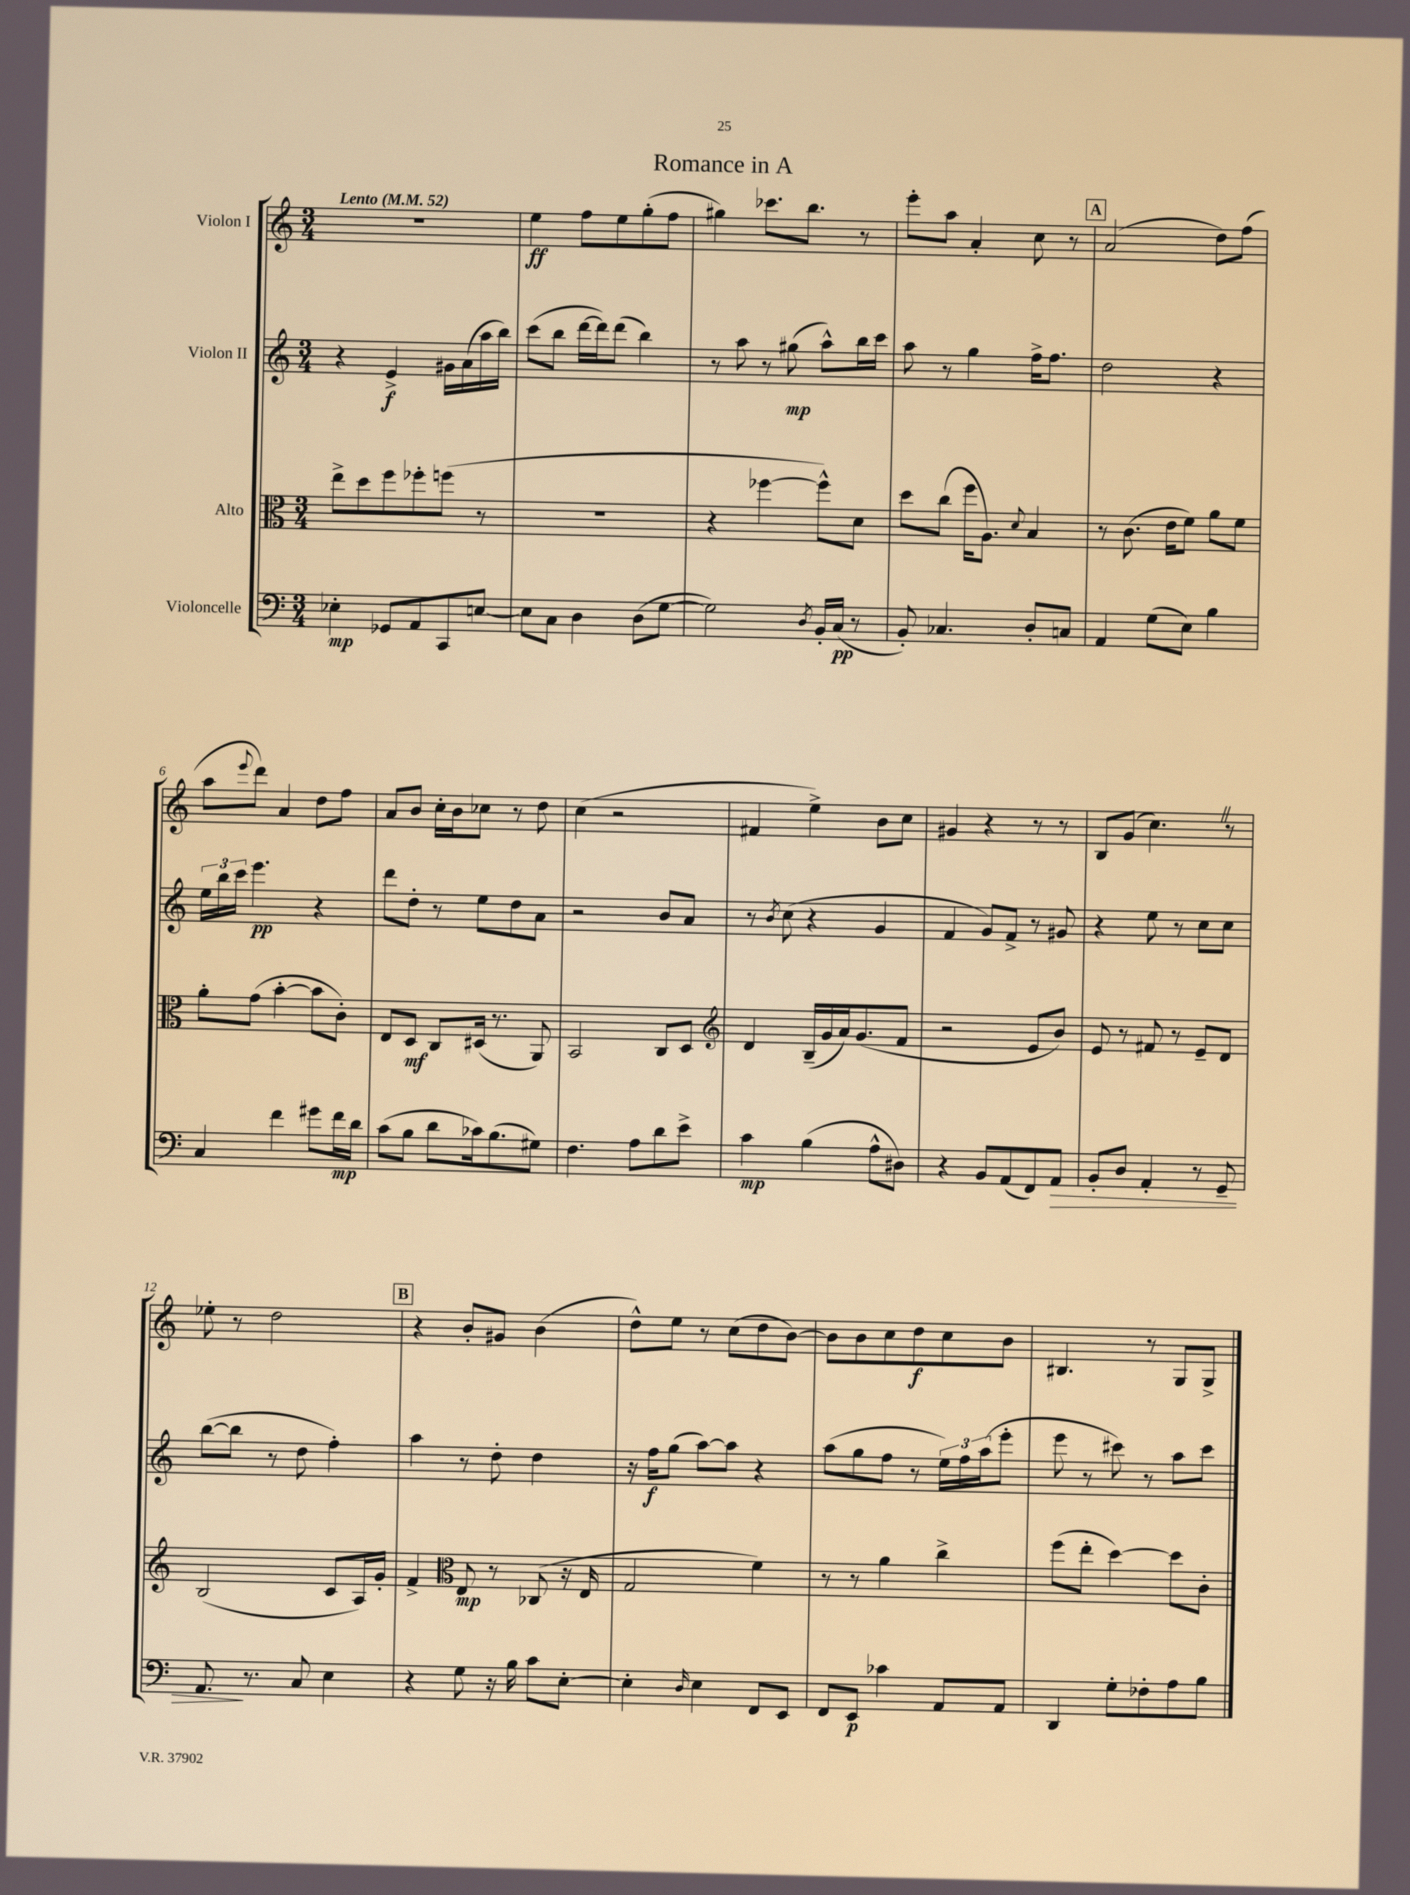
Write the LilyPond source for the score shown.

\header { title = "Romance in A" }
<<
\new StaffGroup <<
\new Staff = "s0" \with { instrumentName = "Violon I" } {
    \clef treble \key c \major \numericTimeSignature \time 3/4 \tempo "Lento" 4 = 52
    R2. |
    e''4\ff f''8 e''8 g''8-.( f''8 |
    gis''4) ces'''8. b''8. r8 |
    e'''8-. a''8 a'4-. c''8 r8 |
    \mark \markup { \box "A" } a'2( d''8) f''8( |
    a''8 \appoggiatura { e'''8 } d'''8) a'4 d''8 f''8 |
    a'8 b'8 c''16-. b'16 ces''8 r8 d''8 |
    c''4( r2 |
    fis'4 e''4->) b'8 c''8 |
    gis'4 r4 r8 r8 |
    b8 g'8( c''4.) \once \override BreathingSign.text = \markup { \musicglyph "scripts.caesura.straight" } \breathe r8 |
    ees''8-. r8 d''2 |
    \mark \markup { \box "B" } r4 b'8-. gis'8 b'4( |
    d''8-^) e''8 r8 c''8( d''8 b'8~) |
    b'8 b'8 c''8 d''8\f c''8 b'8 |
    bis4. r8 g8 g8-> \bar "|." |
}
\new Staff = "s1" \with { instrumentName = "Violon II" } {
    \clef treble \key c \major \numericTimeSignature \time 3/4
    r4 e'4->\f gis'16 a'16( a''16 b''16) |
    c'''8( b''8 d'''16~ d'''16) d'''8( b''4) |
    r8 a''8 r8 gis''8\mp( a''8-^) b''16 c'''16 |
    a''8 r8 g''4 f''16-> f''8. |
    \mark \markup { \box "A" } d''2 r4 |
    \tuplet 3/2 { e''16 b''16 c'''16 } e'''4.\pp r4 |
    d'''8 d''8-. r8 e''8 d''8 a'8 |
    r2 b'8 a'8 |
    r8 \acciaccatura { b'8 } c''8( r4 g'4 |
    f'4 g'8) f'8-> r8 gis'8 |
    r4 e''8 r8 c''8 c''8 |
    b''8~( b''8 r8 d''8 f''4-.) |
    \mark \markup { \box "B" } a''4 r8 d''8-. d''4 |
    r16 f''16\f g''8( a''8~) a''8 r4 |
    a''8( g''8 f''8 r8 \tuplet 3/2 { e''16) f''16 a''16( } e'''8-. |
    e'''8 r8 cis'''8) r8 a''8 cis'''8 \bar "|." |
}
\new Staff = "s2" \with { instrumentName = "Alto" } {
    \clef alto \key c \major \numericTimeSignature \time 3/4
    e''8-> d''8 f''8 fes''8-. f''8( r8 |
    R2. |
    r4 fes''4~ fes''8-^) d'8 |
    d''8 c''8( f''16 a8.) \appoggiatura { d'8 } b4 |
    \mark \markup { \box "A" } r8 c'8.( e'16 f'8) a'8 f'8 |
    a'8-. g'8( b'4~-. b'8 c'8-.) |
    e8 d8\mf c8 dis16( r8. a,8) |
    b,2 c8 d8 |
    \clef treble d'4 b16--( g'16 a'16) g'8.( f'8 |
    r2 e'8 b'8) |
    e'8 r8 fis'8 r8 e'8-- d'8 |
    b2( c'8 a16) g'16-. |
    \mark \markup { \box "B" } f'4-> \clef alto e8\mp r8 ces8( r16 e16 |
    g2 f'4) |
    r8 r8 a'4 c''4-> |
    f''8( e''8-. d''4~) d''8 c'8-. \bar "|." |
}
\new Staff = "s3" \with { instrumentName = "Violoncelle" } {
    \clef bass \key c \major \numericTimeSignature \time 3/4
    ees4-.\mp ges,8 a,8 c,8 e8~ |
    e8 c8 d4 d8( g8~ |
    g2) \acciaccatura { d8 } b,16-. c16\pp( r8 |
    b,8-.) ces4. d8-. c8 |
    \mark \markup { \box "A" } a,4 g8( e8) b4 |
    c4 f'4 gis'8 f'16\mp d'16 |
    c'8( b8 d'8 ces'16) b8.( gis8) |
    f4. a8 d'8 e'8-> |
    c'4\mp b4( a8-^ dis8) |
    r4 b,8 a,8( f,8) a,8\> |
    b,8-. d8 a,4-. r8 g,8-- |
    a,8.\! r8. c8 e4 |
    \mark \markup { \box "B" } r4 g8 r16 b16 c'8 e8~-. |
    e4-. \grace { d16 } e4 f,8 e,8 |
    f,8 e,8\p ces'4 a,8 a,8 |
    d,4 g8-. fes8-. a8 b8 \bar "|." |
}
>>
>>
